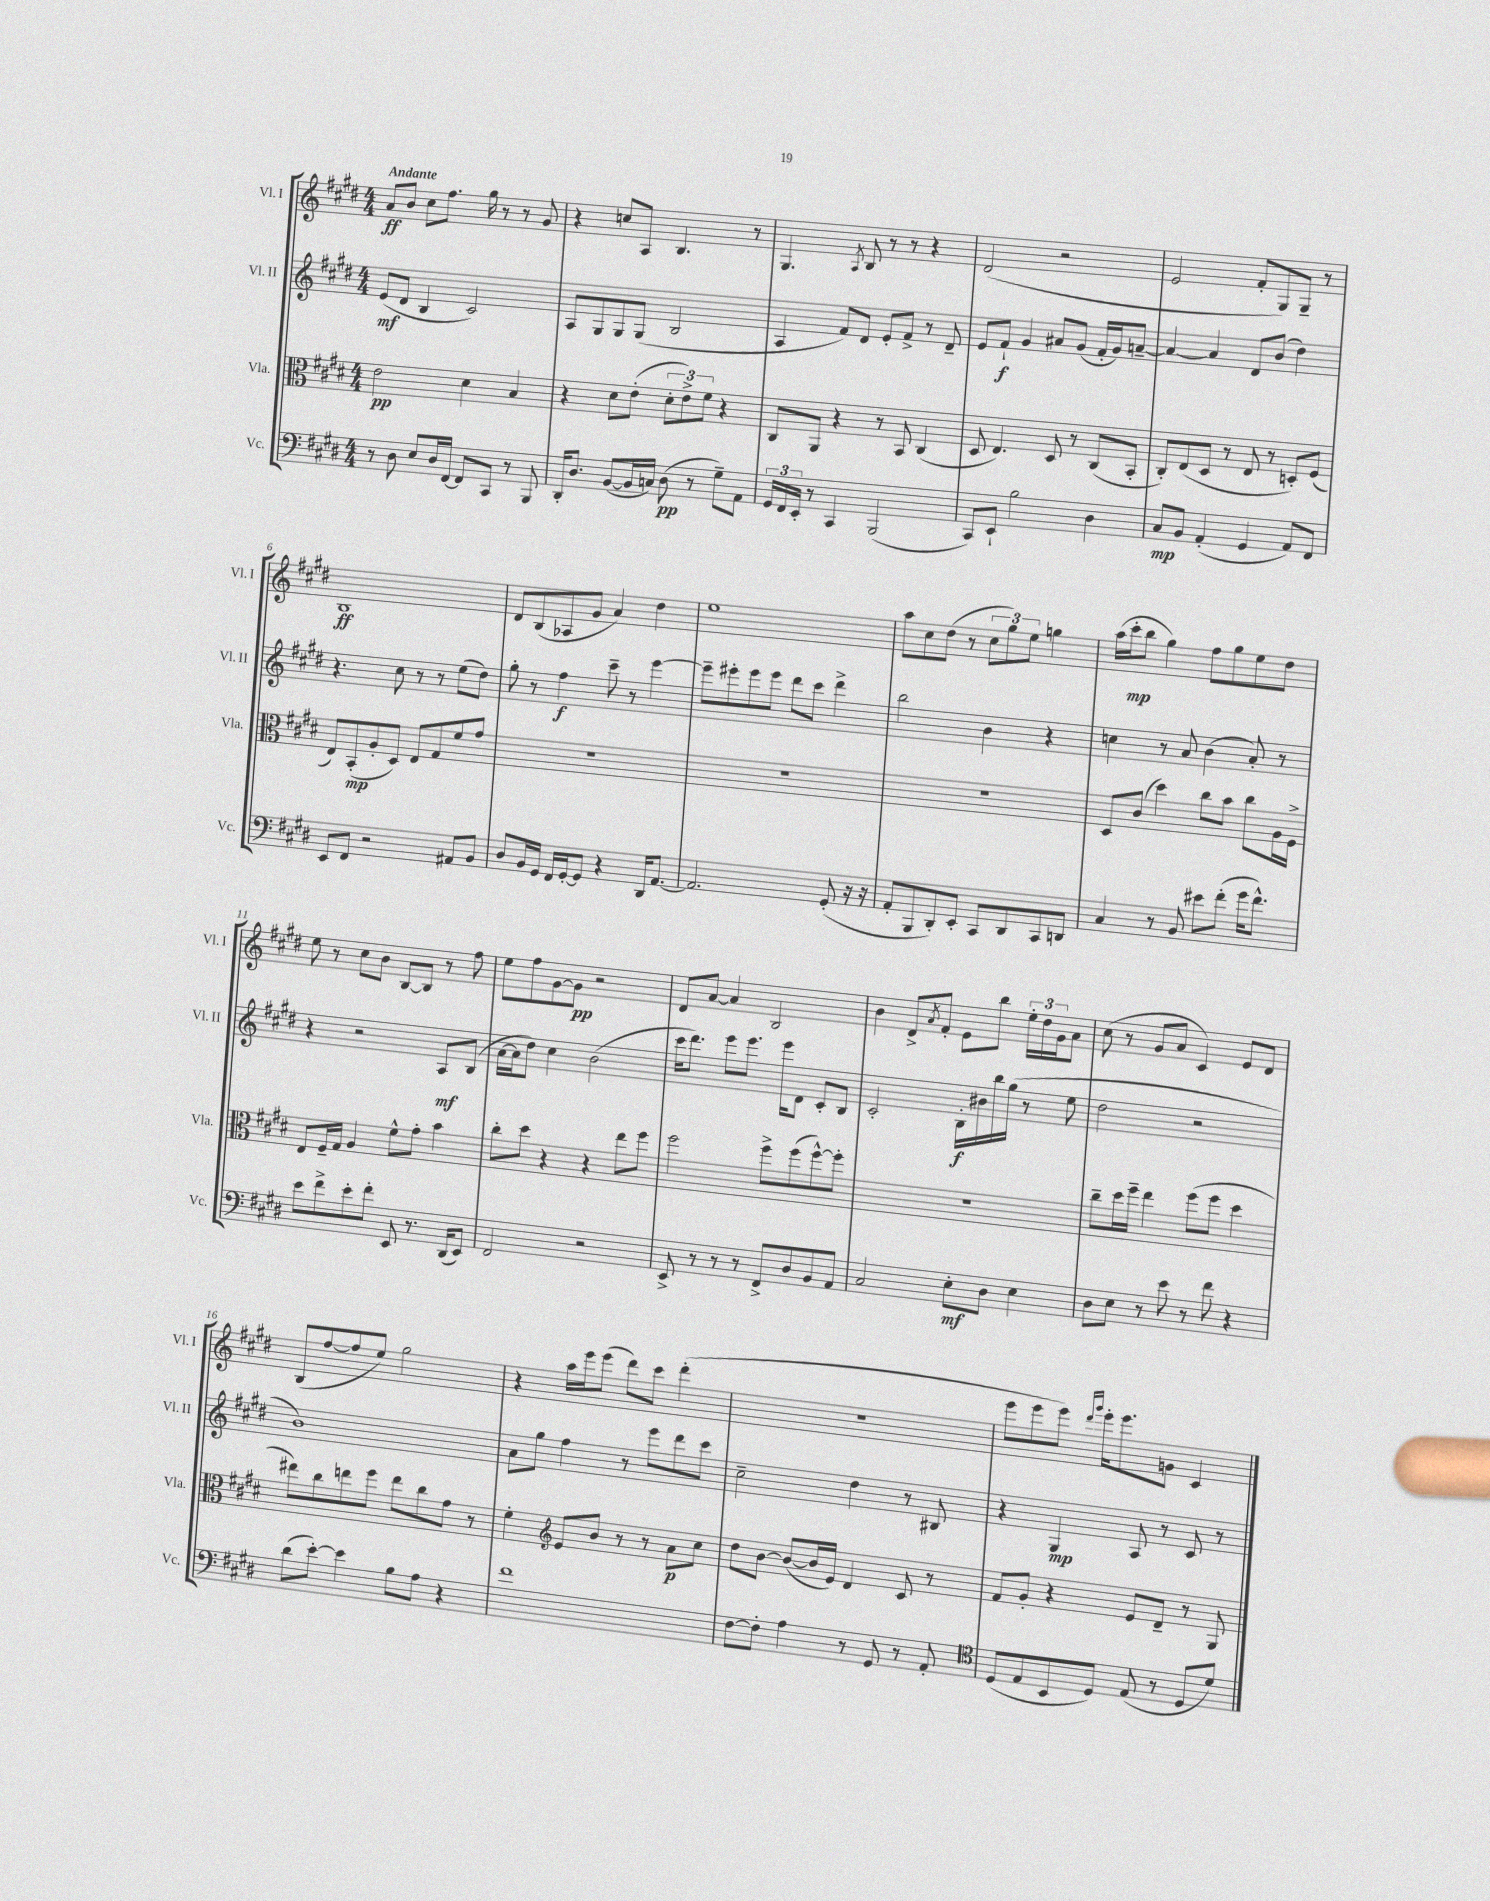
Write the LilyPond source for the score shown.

<<
\new StaffGroup <<
\new Staff = "s0" \with { instrumentName = "Vl. I" shortInstrumentName = "Vl. I" } {
    \clef treble \key e \major \numericTimeSignature \time 4/4 \tempo "Andante"
    a'8\ff b'8 cis''8 fis''8. gis''16 r8 r8 gis'8 |
    r4 c''8 a8 b4. r8 |
    gis4. \acciaccatura { a8 } b8 r8 r8 r4 |
    dis'2( r2 |
    e'2 fis'8-. gis8) gis8-- r8 |
    b1\ff |
    dis'8 b8( aes8 gis'8 a'4) dis''4 |
    e''1 |
    a''8 cis''8 dis''8( r8 \tuplet 3/2 { cis''8 gis''8) e''8 } g''4 |
    a''16( cis'''16-.\mp b''8 gis''4) fis''8 gis''8 e''8 dis''8 |
    e''8 r8 cis''8 b'8 b8~ b8 r8 fis''8 |
    e''8 fis''8 gis'8~ gis'8\pp r2 |
    dis'8 a'8~ a'4 b2 |
    b'4 dis'8-> \acciaccatura { a'8 } fis'8-. e'8 b''8 \tuplet 3/2 { e''16-. dis''16 gis'16 } a'8 |
    cis''8( r8 gis'8 a'8 cis'4) e'8 dis'8 |
    b8( fis''8~ fis''8 e''8) gis''2 |
    r4 a''16 e'''16 e'''8( dis'''8) cis'''8 dis'''4-.( |
    R1 |
    e'''8 e'''8 e'''8) \grace { dis'''16 gis'''16 } e'''16-. e'''8. g'8 cis'4 \bar "|." |
}
\new Staff = "s1" \with { instrumentName = "Vl. II" shortInstrumentName = "Vl. II" } {
    \clef treble \key e \major \numericTimeSignature \time 4/4
    e'8\mf( dis'8 b4 cis'2) |
    a8 gis8 gis8 gis8( b2 |
    a4 fis'8) dis'8 e'8-. fis'8-> r8 dis'8-- |
    e'8 fis'8-!\f gis'4 ais'8 gis'8( fis'16-. gis'16) a'8~-- |
    a'4~ a'4 dis'8 b'8( dis''4) |
    r4. cis''8 r8 r8 e''8( dis''8) |
    gis''8-. r8 fis''4\f cis'''8-- r8 e'''4~ |
    e'''8-- eis'''8-. eis'''8 eis'''8 dis'''8 cis'''8 dis'''4-> |
    b''2 b'4 r4 |
    c''4 r8 a'8 b'4( a'8-.) r8 |
    r4 r2 a8\mf b8( |
    a'16~ a'16 dis''8) cis''4 b'2( |
    cis'''16 dis'''8.) e'''8 e'''8. e'''16 dis'8 cis'8-. b8 |
    cis'2-. b16-.\f bis'16 b''16 gis''16( r8 e''8 |
    dis''2 r2 |
    b'1) |
    a'8 gis''8 fis''4 r8 e'''8 dis'''8 cis'''8 |
    cis''2-- dis''4 r8 bis8 |
    r4 gis4\mp a8 r8 cis'8 r8 \bar "|." |
}
\new Staff = "s2" \with { instrumentName = "Vla." shortInstrumentName = "Vla." } {
    \clef alto \key e \major \numericTimeSignature \time 4/4
    e'2\pp dis'4 b4 |
    r4 dis'8 e'8-.( \tuplet 3/2 { dis'8-. e'8->) fis'8 } r4 |
    cis8 a,8 r4 r8 b,8 cis4( |
    dis8 e4.) dis8 r8 cis8( b,8-. |
    cis8-.) e8( dis8 r8 e8 r8 d8-.) fis8( |
    e8) b,8-.\mp( a8-. dis8) e8 gis8 fis'8 gis'8 |
    R1 |
    R1 |
    R1 |
    dis8 cis'8( dis''4) cis''8 b'8 cis''8 a16 fis16-> |
    e8 fis16-- gis16 a4 fis'8-^ gis'8-. b'4 |
    cis''8-. dis''8 r4 r4 e''8 fis''8 |
    fis''2 fis''8-> fis''8( fis''8~-^) fis''8-. |
    R1 |
    cis''8-- dis''16 fis''16-- e''4 fis''8( fis''8 dis''4 |
    eis''8) cis''8 e''8 fis''8 e''8 cis''8 gis'8 r8 |
    fis'4-. \clef treble e'8 b'8 r8 r8 a'8\p cis''8 |
    dis''8 b'8~ b'8~( b'16 e'16) dis'4 cis'8 r8 |
    fis'8 gis'8-. r4 e'8 dis'8-- r8 gis8 \bar "|." |
}
\new Staff = "s3" \with { instrumentName = "Vc." shortInstrumentName = "Vc." } {
    \clef bass \key e \major \numericTimeSignature \time 4/4
    r8 dis8 e8 dis16 fis,16~ fis,8 cis,8 r8 b,,8 |
    dis,16-. dis8. b,8~( b,16 c16) dis8\pp( r8 gis8--) a,8 |
    \tuplet 3/2 { gis,16 fis,16 e,16-. } r8 cis,4 b,,2( |
    cis,8) e,8-! b2 dis4 |
    cis8\mp b,8 a,4-.( gis,4 a,8) fis,8 |
    e,8 fis,8 r2 ais,8 b,8 |
    dis8 b,16 gis,16 fis,16 gis,16~-. gis,8 r4 dis,16 a,8.~ |
    a,2. gis,8-.( r16 r16 |
    a,8-. b,,8 dis,8-.) e,8-. cis,8 dis,8 cis,8 d,8 |
    cis4 r8 b,8 eis'8 fis'8-.( gis'16 fis'8.-^) |
    e'8 fis'8-> e'8-. fis'8-. e,8 r8. dis,16( e,8) |
    fis,2 r2 |
    e,8-> r8 r8 r8 fis,8-> dis8 b,8 a,8 |
    cis2 e8-.\mf dis8 e4 |
    dis8 e8 r8 e'8 r8 fis'8 r4 |
    dis'8( e'8~-.) e'4 b8 a8 r4 |
    fis'1 |
    fis8~ fis8-. a4 r8 gis,8 r8 a,8-. |
    \clef tenor dis8( e8 b,8 dis8) e8( r8 dis8 dis'8) \bar "|." |
}
>>
>>
